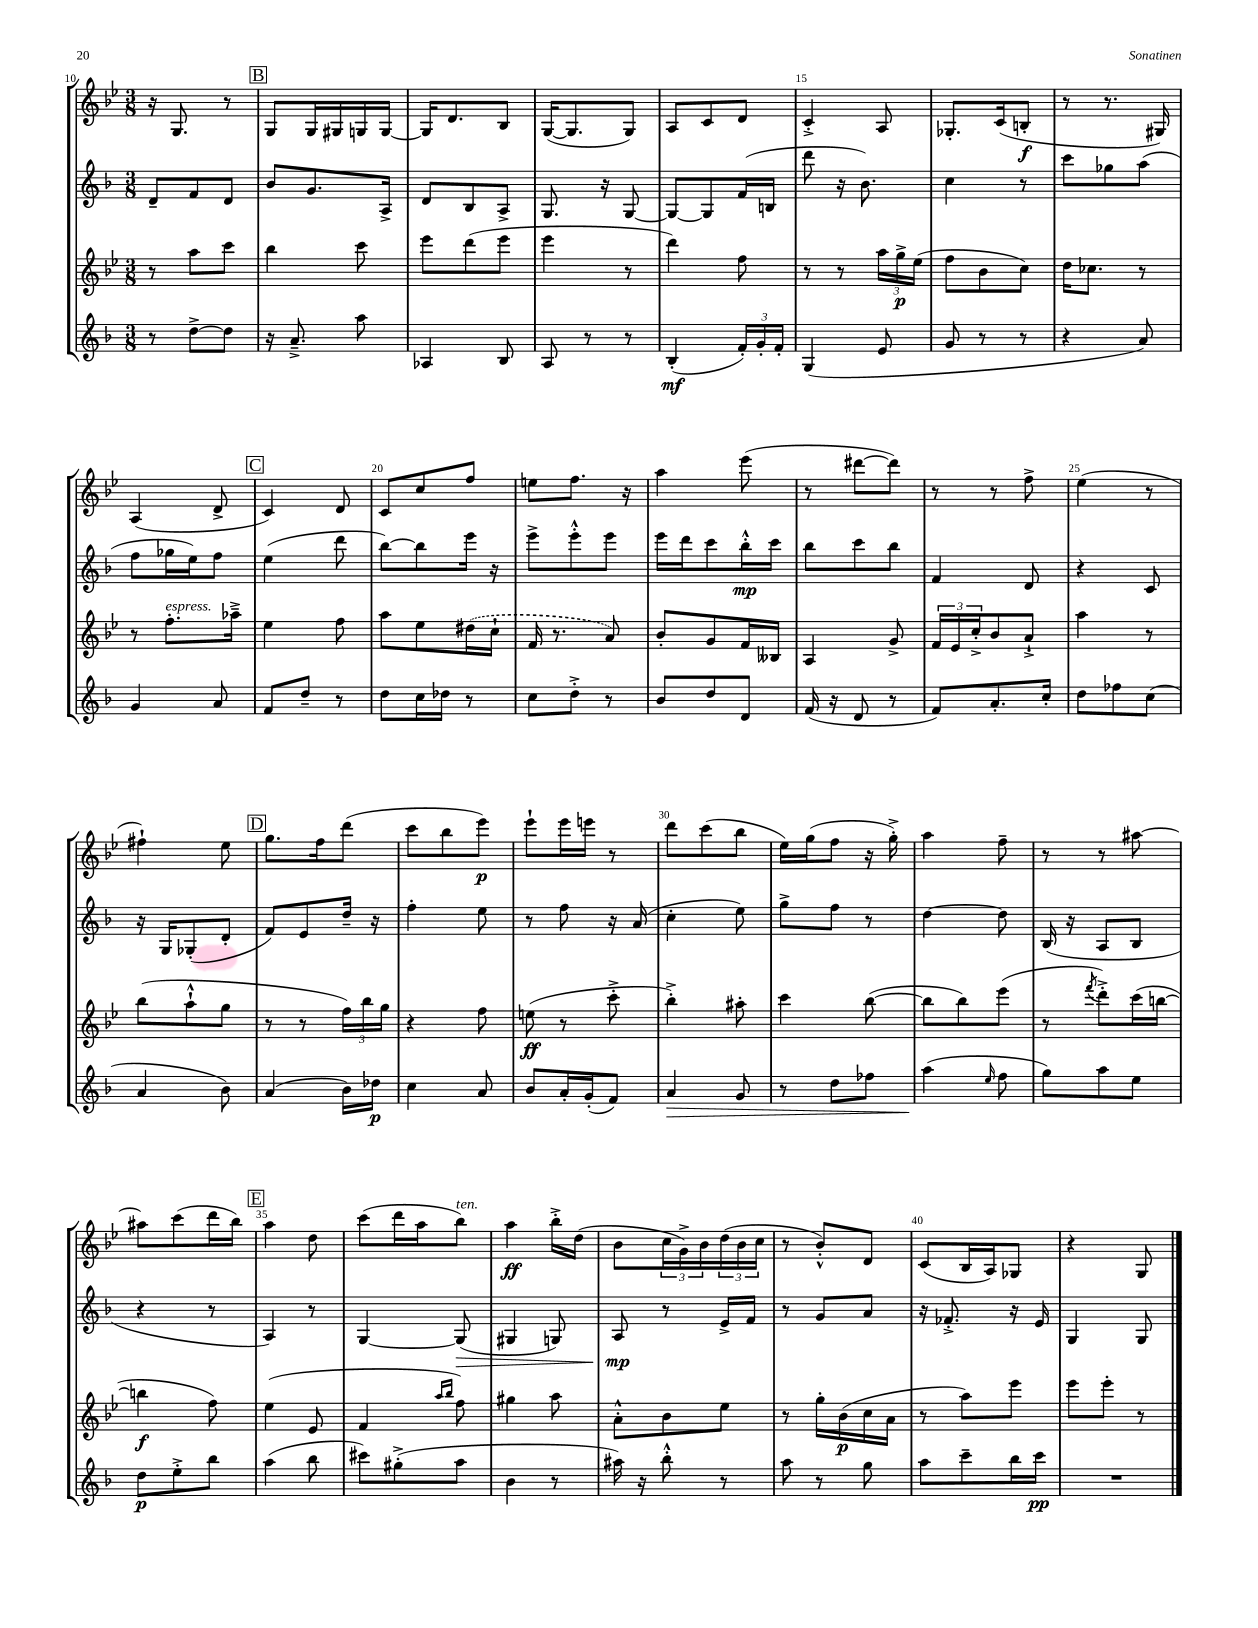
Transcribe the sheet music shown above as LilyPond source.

<<
\new StaffGroup <<
\new Staff = "s0" {
    \clef treble \key bes \major \numericTimeSignature \time 3/8
    r16 g8. r8 |
    \mark \markup { \box "B" } g8 g16 gis16 g16 g16~ |
    g16 d'8. bes8 |
    g16~( g8. g8) |
    a8 c'8 d'8 |
    c'4-.-> a8 |
    ges8.-. c'16( b8-.\f |
    r8 r8. gis16) |
    a4( d'8-> |
    \mark \markup { \box "C" } c'4) d'8 |
    c'8 c''8 f''8 |
    e''8 f''8. r16 |
    a''4 ees'''8( |
    r8 dis'''8~ dis'''8) |
    r8 r8 f''8-> |
    ees''4( r8 |
    fis''4-!) ees''8 |
    \mark \markup { \box "D" } g''8. f''16 d'''8( |
    c'''8 bes''8 ees'''8\p) |
    ees'''8-! ees'''16 e'''16 r8 |
    d'''8 c'''8( bes''8 |
    ees''16) g''16( f''8 r16 g''16-.->) |
    a''4 f''8-- |
    r8 r8 ais''8~ |
    ais''8 c'''8( d'''16 bes''16) |
    \mark \markup { \box "E" } a''4 d''8 |
    c'''8( d'''16 a''16 bes''8^\markup { \italic "ten." }) |
    a''4\ff bes''16-.-> d''16( |
    bes'8 \tuplet 3/2 { c''16 g'16->) bes'16 } \tuplet 3/2 { d''16( bes'16 c''16 } |
    r8 bes'8-.-^) d'8 |
    c'8( bes16 a16) ges8 |
    r4 g8 \bar "|." |
}
\new Staff = "s1" {
    \clef treble \key f \major \numericTimeSignature \time 3/8
    d'8-- f'8 d'8 |
    \mark \markup { \box "B" } bes'8 g'8. a16-> |
    d'8 bes8 a8-> |
    g8. r16 g8~ |
    g8~ g8 f'16( b16 |
    d'''8 r16 bes'8.) |
    c''4 r8 |
    c'''8 ges''8 a''8( |
    f''8 ges''16 e''16) f''8 |
    \mark \markup { \box "C" } e''4( d'''8 |
    bes''8~) bes''8 e'''16 r16 |
    e'''8-> e'''8-.-^ e'''8 |
    e'''16 d'''16 c'''8 bes''16-.-^\mp c'''16 |
    bes''8 c'''8 bes''8 |
    f'4 d'8 |
    r4 c'8 |
    r16 g16 ges8-.( d'8-. |
    \mark \markup { \box "D" } f'8) e'8 d''16-- r16 |
    f''4-. e''8 |
    r8 f''8 r16 a'16( |
    c''4-. e''8) |
    g''8-> f''8 r8 |
    d''4~ d''8 |
    bes16( r16 a8 bes8 |
    r4 r8 |
    \mark \markup { \box "E" } a4) r8 |
    g4~ g8\>( |
    gis4 g8) |
    a8\mp\! r8 e'16-> f'16 |
    r8 g'8 a'8 |
    r16 fes'8.-.-> r16 e'16 |
    g4 g8 \bar "|." |
}
\new Staff = "s2" {
    \clef treble \key bes \major \numericTimeSignature \time 3/8
    r8 a''8 c'''8 |
    \mark \markup { \box "B" } bes''4 c'''8 |
    ees'''8 d'''8( ees'''8 |
    ees'''4 r8 |
    d'''4) f''8 |
    r8 r8 \tuplet 3/2 { a''16 g''16->\p ees''16( } |
    f''8 bes'8 c''8) |
    d''16 ces''8. r8 |
    r8 f''8.-.^\markup { \italic "espress." } aes''16---> |
    \mark \markup { \box "C" } ees''4 f''8 |
    a''8 ees''8 \once \slurDashed dis''16( c''16-! |
    f'16 r8. a'8) |
    bes'8-. g'8 f'16 beses16 |
    a4 g'8-> |
    \tuplet 3/2 { f'16 ees'16 c''16-.-> } bes'8 a'8-!-> |
    a''4 r8 |
    bes''8( a''8-!-^ g''8 |
    \mark \markup { \box "D" } r8 r8 \tuplet 3/2 { f''16) bes''16 g''16 } |
    r4 f''8 |
    e''8\ff( r8 c'''8-.-> |
    bes''4-.->) ais''8-. |
    c'''4 bes''8~( |
    bes''8 bes''8) ees'''8( |
    r8 \acciaccatura { f'''8 } d'''8-.->) c'''16( b''16~ |
    b''4\f f''8) |
    \mark \markup { \box "E" } ees''4( ees'8 |
    f'4 \grace { a''16 bes''16 } f''8) |
    gis''4 a''8 |
    a'8-.-^ bes'8 ees''8 |
    r8 g''16-. bes'16\p( c''16 a'16 |
    r8 a''8) ees'''8 |
    ees'''8 ees'''8-. r8 \bar "|." |
}
\new Staff = "s3" {
    \clef treble \key f \major \numericTimeSignature \time 3/8
    r8 d''8~-> d''8 |
    \mark \markup { \box "B" } r16 a'8.---> a''8 |
    aes4 bes8 |
    a8 r8 r8 |
    bes4-.\mf( \tuplet 3/2 { f'16-.) g'16-. f'16-. } |
    g4( e'8 |
    g'8 r8 r8 |
    r4 a'8) |
    g'4 a'8 |
    \mark \markup { \box "C" } f'8 d''8-- r8 |
    d''8 c''16 des''16 r8 |
    c''8 d''8-.-> r8 |
    bes'8 d''8 d'8 |
    f'16( r16 d'8 r8 |
    f'8) a'8.-. c''16-. |
    d''8 fes''8 c''8( |
    a'4 bes'8) |
    \mark \markup { \box "D" } a'4( bes'16) des''16\p |
    c''4 a'8 |
    bes'8 a'16-. g'16-.( f'8) |
    a'4\> g'8 |
    r8 d''8 fes''8 |
    a''4\!( \grace { e''16 } f''8 |
    g''8) a''8 e''8 |
    d''8\p e''8-.-> bes''8 |
    \mark \markup { \box "E" } a''4( bes''8 |
    cis'''8) gis''8-.->( a''8 |
    bes'4 r8 |
    ais''16) r16 bes''8-.-^ r8 |
    a''8 r8 g''8 |
    a''8 c'''8-- bes''16 c'''16\pp |
    R4. \bar "|." |
}
>>
>>
\layout { \context { \Score currentBarNumber = #10 \override BarNumber.break-visibility = ##(#f #t #t) barNumberVisibility = #(every-nth-bar-number-visible 5) } }
